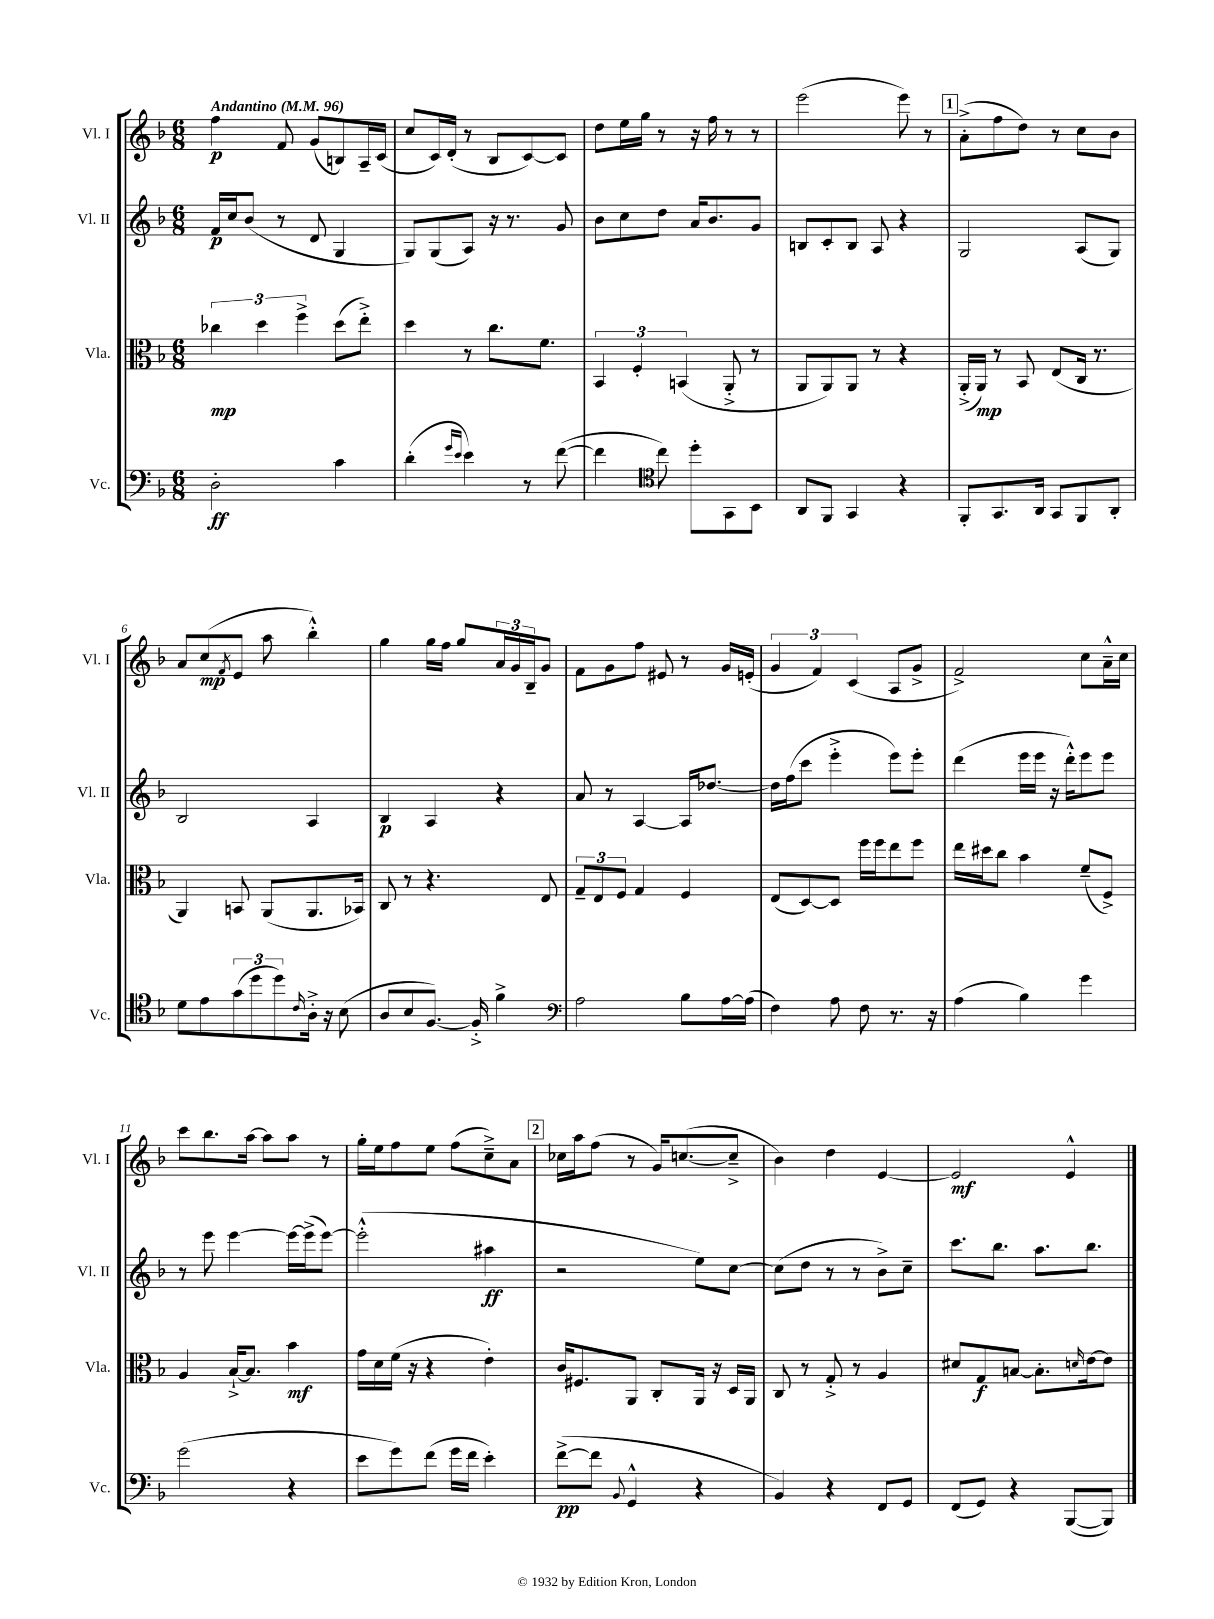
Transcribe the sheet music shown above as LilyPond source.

<<
\new StaffGroup <<
\new Staff = "s0" \with { instrumentName = "Vl. I" shortInstrumentName = "Vl. I" } {
    \clef treble \key f \major \numericTimeSignature \time 6/8 \tempo "Andantino" 4 = 96
    f''4\p f'8 g'8( b8) a16-- c'16( |
    c''8 c'16) d'16-.( r8 bes8 c'8~) c'8 |
    d''8 e''16 g''16 r8 r16 f''16 r8 r8 |
    e'''2( e'''8) r8 |
    \mark \markup { \box "1" } a'8-.->( f''8 d''8) r8 c''8 bes'8 |
    a'8 c''8\mp( \acciaccatura { f'8 } e'8 a''8 bes''4-.-^) |
    g''4 g''16 f''16 g''8 \tuplet 3/2 { a'16 g'16 bes16-- } g'8 |
    f'8 g'8 f''8 eis'8 r8 g'16 e'16-.( |
    \tuplet 3/2 { g'4 f'4) c'4( } a8 g'8-> |
    f'2->) c''8 a'16---^ c''16 |
    c'''8 bes''8. a''16~ a''8 a''8 r8 |
    g''16-. e''16 f''8 e''8 f''8( c''8--->) a'8 |
    \mark \markup { \box "2" } ces''16 a''16 f''8( r8 g'16) c''8.~( c''8---> |
    bes'4) d''4 e'4~ |
    e'2\mf e'4-^ \bar "|." |
}
\new Staff = "s1" \with { instrumentName = "Vl. II" shortInstrumentName = "Vl. II" } {
    \clef treble \key f \major \numericTimeSignature \time 6/8
    f'16\p c''16 bes'8( r8 d'8 g4 |
    g8) g8( a8) r16 r8. g'8 |
    bes'8 c''8 d''8 a'16 bes'8. g'8 |
    b8 c'8-. b8 a8 r4 |
    \mark \markup { \box "1" } g2 a8( g8) |
    bes2 a4 |
    bes4\p a4 r4 |
    a'8 r8 a4~ a16 des''8.~ |
    des''16 f''16( c'''8 e'''4-.-> e'''8) e'''8-. |
    d'''4( e'''16 e'''16 r16 d'''16-.-^) e'''8 e'''8 |
    r8 e'''8 e'''4~ e'''16~ e'''16->( e'''8~) |
    e'''2-.-^( ais''4\ff |
    \mark \markup { \box "2" } r2 e''8) c''8~ |
    c''8( d''8 r8 r8 bes'8->) c''8-- |
    c'''8. bes''8. a''8. bes''8. \bar "|." |
}
\new Staff = "s2" \with { instrumentName = "Vla." shortInstrumentName = "Vla." } {
    \clef alto \key f \major \numericTimeSignature \time 6/8
    \tuplet 3/2 { ces''4\mp d''4 f''4-> } d''8( e''8-.->) |
    d''4 r8 c''8. f'8. |
    \tuplet 3/2 { bes,4 f4-. b,4( } a,8-.-> r8 |
    a,8 a,8) a,8 r8 r4 |
    \mark \markup { \box "1" } a,16-.->( a,16\mp) r8 bes,8 e8( c16 r8. |
    a,4) b,8 a,8( a,8. bes,16) |
    c8 r8 r4. e8 |
    \tuplet 3/2 { g8-- e8 f8 } g4 f4 |
    e8( d8~) d8 f''16 f''16 e''8 f''8 |
    e''16 dis''16 c''8 bes'4 f'8--( f8->) |
    a4 bes16~-!-> bes8. bes'4\mf |
    g'16 d'16 f'16( r16 r4 e'4-.) |
    \mark \markup { \box "2" } c'16 fis8. a,8 c8-. a,16 r16 d16 a,16 |
    c8 r8 g8-.-> r8 a4 |
    dis'8 g8\f b8~ b8.-. \grace { d'16 } e'16~ e'8 \bar "|." |
}
\new Staff = "s3" \with { instrumentName = "Vc." shortInstrumentName = "Vc." } {
    \clef bass \key f \major \numericTimeSignature \time 6/8
    d2-.\ff c'4 |
    d'4-.( \grace { g'16 e'16 } e'4) r8 f'8~( |
    f'4 \clef tenor c''8) d''8-. g,8 bes,8 |
    a,8 f,8 g,4 r4 |
    \mark \markup { \box "1" } f,8-. g,8. a,16 g,8 f,8 a,8-. |
    d'8 e'8 \tuplet 3/2 { g'8( d''8 d''8) } \grace { c'16 } a16-.-> r16 bes8( |
    a8 bes8 f8.~) f16-.-> f'4-> |
    \clef bass a2 bes8 a16~ a16( |
    f4) a8 f8 r8. r16 |
    a4( bes4) g'4 |
    g'2( r4 |
    e'8 g'8) f'8( g'16 f'16 e'4-.) |
    \mark \markup { \box "2" } f'8~->\pp( f'8 \appoggiatura { bes,8 } g,4-^ r4 |
    bes,4) r4 f,8 g,8 |
    f,8( g,8) r4 bes,,8~( bes,,8) \bar "|." |
}
>>
>>
